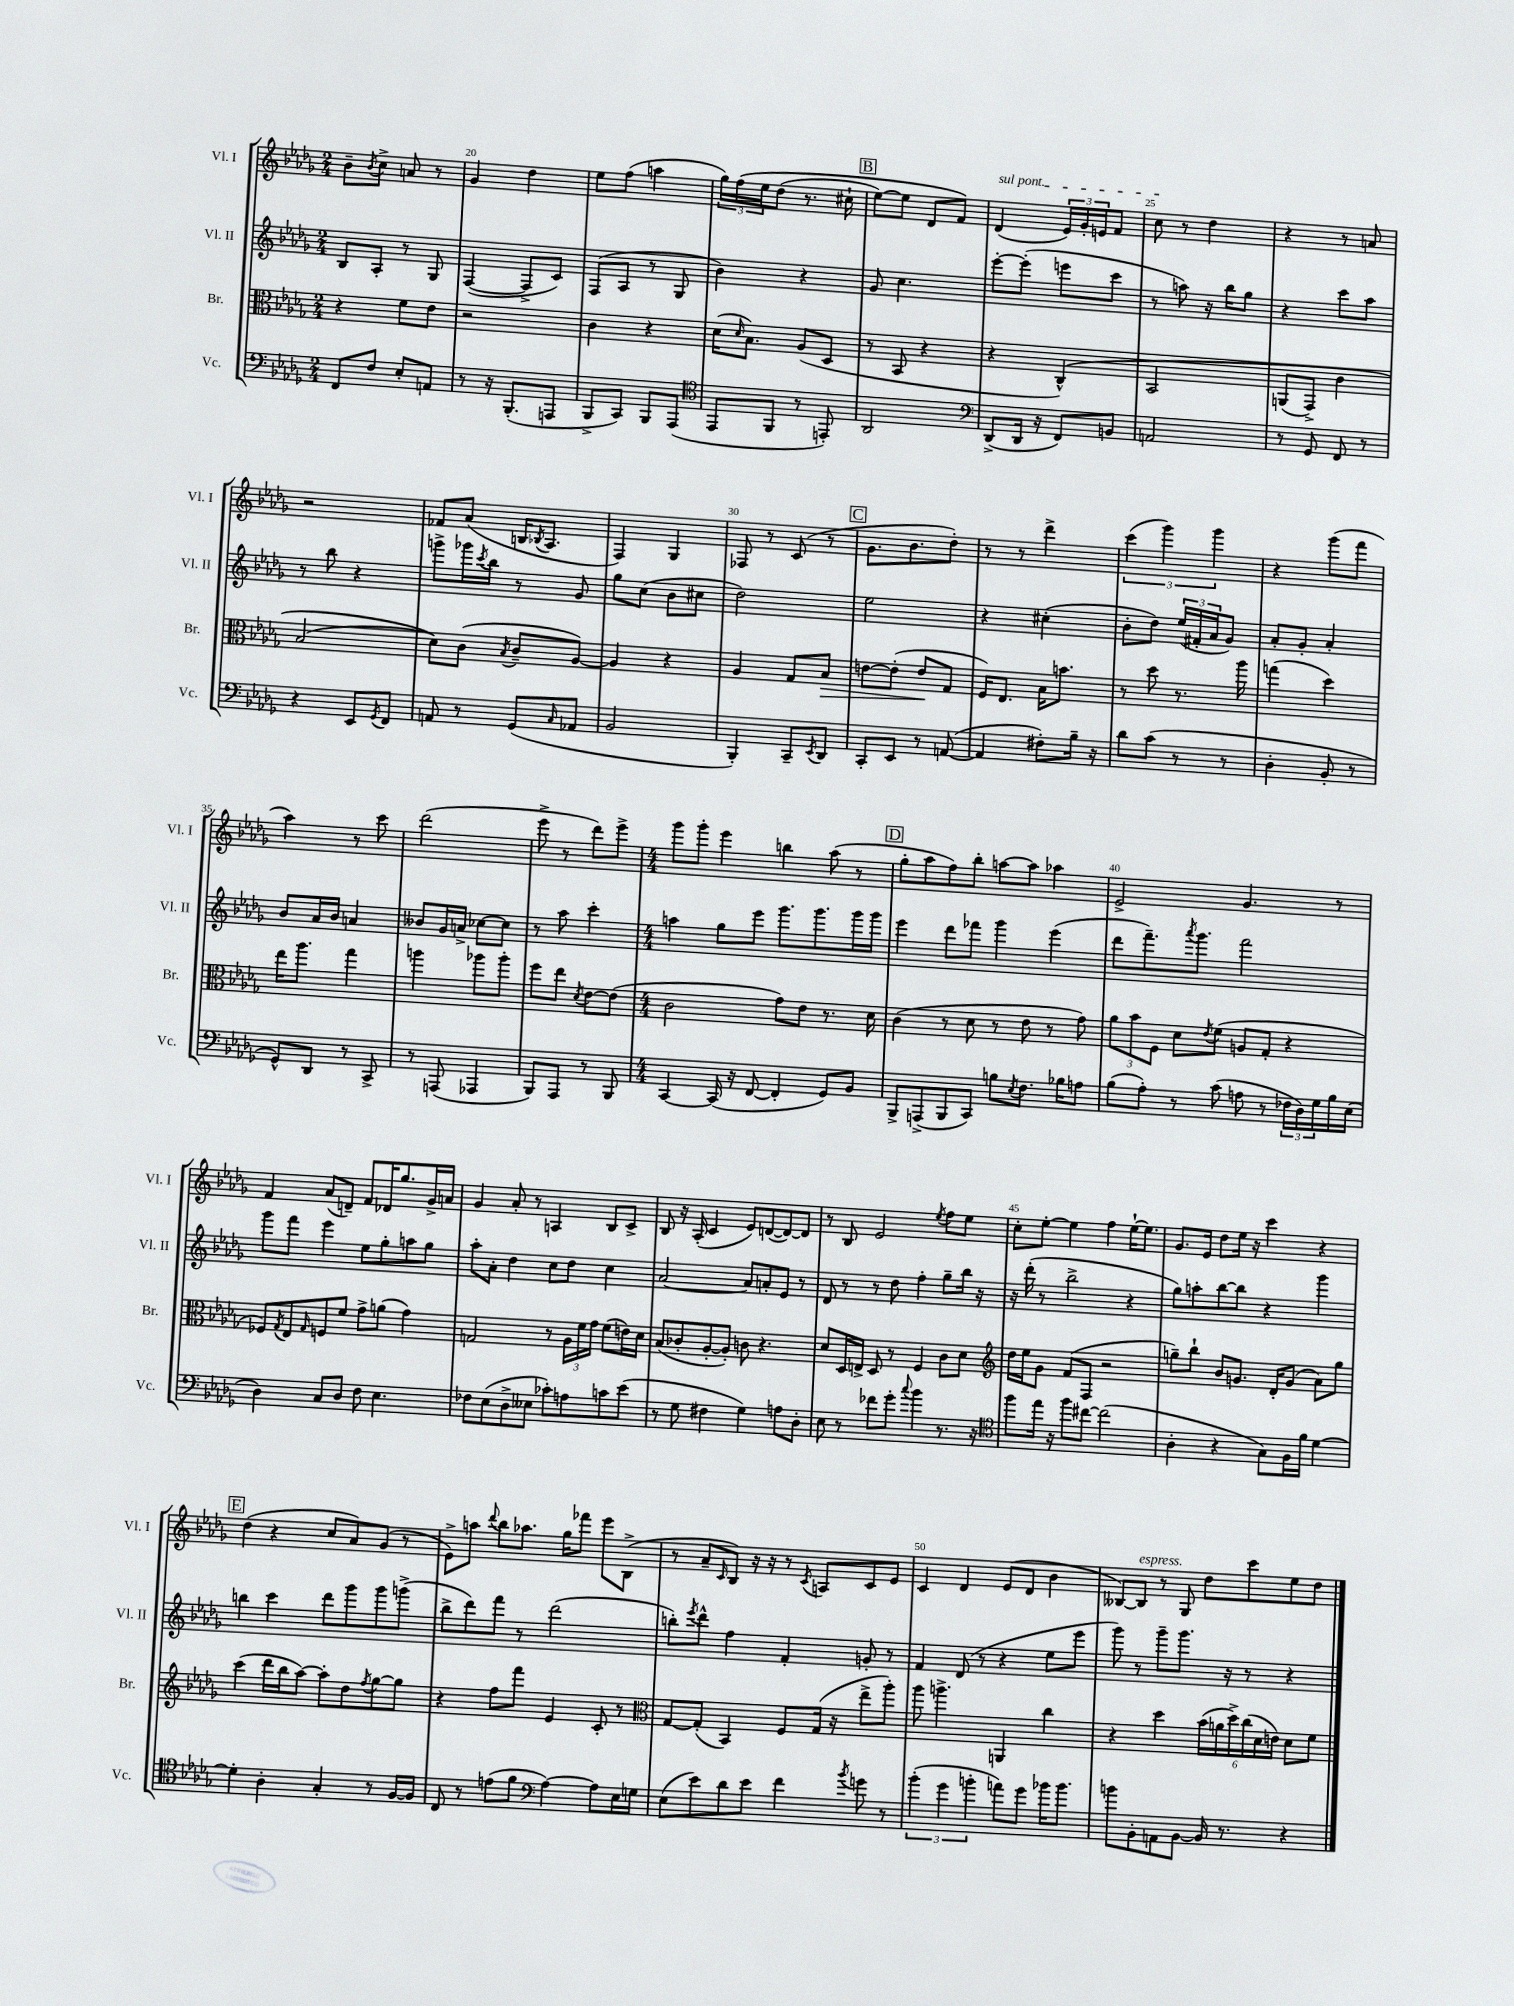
<<
\new StaffGroup <<
\new Staff = "s0" \with { instrumentName = "Vl. I" shortInstrumentName = "Vl. I" } {
    \clef treble \key des \major \numericTimeSignature \time 2/4
    bes'8-- \acciaccatura { bes'8 } c''8-> a'8 r8 |
    ges'4 des''4 |
    ees''8 f''8( a''4 |
    \tuplet 3/2 { ges''16) f''16\( ees''16 } des''8( r8. cis''16-! |
    \mark \markup { \box "B" } ees''8~) ees''8 des'8 f'8\) |
    \once \override TextSpanner.bound-details.left.text = \markup { \italic "sul pont." } des'4\startTextSpan( \tuplet 3/2 { ees'16) ges'16-. e'16 } f'8 |
    c''8\stopTextSpan r8 des''4 |
    r4 r8 a'8 |
    r2 |
    fes'8 aes'8( b16 \acciaccatura { bes8 } aes8. |
    f4) ges4 |
    fes8 r8 c'8( r8 |
    \mark \markup { \box "C" } ges'8. bes'8. des''8-.) |
    r8 r8 des'''4-> |
    \tuplet 3/2 { c'''4( ges'''4) ges'''4 } |
    r4 ges'''8( f'''8 |
    aes''4) r8 c'''8 |
    des'''2( |
    ees'''8-> r8 des'''8) ees'''8-> |
    \numericTimeSignature \time 4/4 ges'''8 ges'''8-. ees'''4 b''4 aes''8( r8 |
    \mark \markup { \box "D" } ges''8-. aes''8 f''8) bes''8-. a''8~ a''8 aes''4 |
    ees'2-> ges'4. r8 |
    f'4 aes'8( d'8--) f'8 des'16 ges''8. ges'16-> a'16 |
    ges'4 aes'8-. r8 a4 bes8 c'8-> |
    bes8 r16 aes16-.( c'4 ees'8) d'8~( d'8~) d'8 |
    r8 bes8 ees'2 \acciaccatura { ees''8 } f''8 ees''8 |
    c''8-. ees''8~-. ees''4 f''4 ees''16~-! ees''8. |
    ges'8. ees'16 des''8 ees''16 r16 c'''4 r4 |
    \mark \markup { \box "E" } des''4( r4 c''8 aes'8) ges'8( r8 |
    ees'8->) a''8 \appoggiatura { des'''8 } bes''8 aes''8. ges''16 fes'''8 ees'''8 bes8->( |
    r8 aes'8-- \grace { c'16 } bes8) r16 r16 r8 \acciaccatura { c'8 } a8 c'8 ees'8 |
    c'4 des'4 ees'8( des'8 bes'4 |
    beses8~) beses8^\markup { \italic "espress." } r8 ges8 des''8 c'''8 ees''8 des''8 \bar "|." |
}
\new Staff = "s1" \with { instrumentName = "Vl. II" shortInstrumentName = "Vl. II" } {
    \clef treble \key des \major \numericTimeSignature \time 2/4
    bes8 aes8-. r8 ges8 |
    f4~( f8-> c'8) |
    f8( aes8 r8 ges8 |
    bes'4) r4 |
    \mark \markup { \box "B" } ges'8 c''4. |
    ees'''8~-. ees'''8-.( e'''8 c'''8 |
    r8 a''8) r16 bes''16 ges''8 |
    r4 c'''8 aes''8 |
    r8 bes''8 r4 |
    g'''8-> ges'''16 \acciaccatura { c'''8 } bes''16 r8 ges'8 |
    ges''8 c''8( bes'8 cis''8 |
    des''2) |
    \mark \markup { \box "C" } ees''2 |
    r4 cis''4-.( |
    bes'8-. des''8) \tuplet 3/2 { ees''16( fis'16-. aes'16 } ges'8) |
    aes'8-. ges'8-. aes'4-. |
    bes'8 aes'16 bes'16 a'4 |
    beses'8 ges'16 a'16-> ces''8~ ces''8 |
    r8 aes''8 c'''4-. |
    \numericTimeSignature \time 4/4 a''4 ges''8 ees'''8 ges'''8. ges'''8. ges'''16 ges'''16 |
    \mark \markup { \box "D" } ees'''4 des'''8 fes'''8 ges'''4 ees'''4( |
    des'''8 f'''8.--) \acciaccatura { aes'''8 } ges'''8. f'''2 |
    ges'''8 f'''8 ees'''4 ees''8 ges''8-. a''8 ges''8 |
    aes''8-. aes'8-. des''4 c''8 des''8 c''4 |
    aes'2~ aes'8 a'8-. ees'8 r8 |
    des'8 r8 r8 des''8 f''4-. ges''8-- bes''16 r16 |
    r16 des'''16-.( r8 bes''2-> r4 |
    ges''8) a''8-. bes''8~ bes''8 r4 ges'''4 |
    \mark \markup { \box "E" } b''4 c'''4 des'''8 ges'''8 ges'''8 g'''8->( |
    bes''8-> des'''8) f'''8 r8 des'''2( |
    b''8-.) \acciaccatura { ees'''8 } des'''8-^ f''4 f'4-. g'8-. r8 |
    f'4 des'8( r8 r4 ees''8 ees'''8 |
    ges'''8) r8 ges'''8-- ges'''8. r16 r8 r4 \bar "|." |
}
\new Staff = "s2" \with { instrumentName = "Br." shortInstrumentName = "Br." } {
    \clef alto \key des \major \numericTimeSignature \time 2/4
    r4 f'8 ees'8 |
    r2 |
    c'4 r4 |
    des'16( \grace { des'16 } bes8.) aes8( des8 |
    \mark \markup { \box "B" } r8 bes,8 r4 |
    r4 c4-^)\( |
    bes,2 |
    a,8( ges,8->) c'4 |
    bes2( |
    des'8)\) c'8( \acciaccatura { bes8 } c'8-- aes8~) |
    aes4 r4 |
    aes4 ges8 bes8\> |
    \mark \markup { \box "C" } e'8~ e'8-.( e'8\! ges8 |
    f16) ees8. bes16 b'8. |
    r8 des''8 r8. aes''16 |
    g''4( des''4) |
    ees''16 aes''8. ges''4 |
    a''4 aes''8 aes''8-. |
    f''8 ees''8 \acciaccatura { des'8 } ees'8~ ees'8( |
    \numericTimeSignature \time 4/4 c'2 ges'8) ees'8 r8. des'16 |
    \mark \markup { \box "D" } c'4( r8 des'8 r8 ees'8 r8 ges'8) |
    \tuplet 3/2 { aes'8 bes'8 f8 } des'8 \acciaccatura { ees'8 } f'8( a8 ges8-. r4 |
    fes8) \acciaccatura { ges8 } ees8 \grace { ges16 } f8 f'8 ges'8-> a'8( ges'4) |
    g2 r8 \tuplet 3/2 { aes16 f'16 ges'16 } f'8( e'16) des'16 |
    bes8( ces'8-. aes8~-. aes8-.) c'8 r4. |
    des'8 des16 e16-> des8 r8 f4 c'8 des'8 |
    \clef treble des''16 ees''16 ges'8 f'8( f8 r2 |
    g''8--) bes''8-! bes'8 g'8. des'16-. g'8( aes'8) g''8 |
    \mark \markup { \box "E" } c'''4( des'''16 bes''16 aes''8~) aes''8-. des''8 \acciaccatura { f''8 } ges''8~ ges''8 |
    r4 f''8 f'''8 ees'4 c'8-. r8 |
    \clef alto ges8~ ges8-.( bes,4) f8 ges16( r16 ees''8-> aes''8-.) |
    aes''8 a''4.-> a,4 c''4 |
    r4 des''4 \tuplet 6/4 { bes'16( a'16 des''16->) c''16( des'16 e'16) } des'8 f'8 \bar "|." |
}
\new Staff = "s3" \with { instrumentName = "Vc." shortInstrumentName = "Vc." } {
    \clef bass \key des \major \numericTimeSignature \time 2/4
    f,8 f8 ees8-. a,8 |
    r8 r16 bes,,8.-.( a,,8 |
    bes,,8-> c,8) bes,,8 aes,,8( |
    \clef tenor ees,8 f,8 r8 e,8-.) |
    \mark \markup { \box "B" } aes,2 |
    \clef bass des,8->( des,16 r16 f,8) b,8 |
    a,2 |
    r8 ges,8 f,8 r8 |
    r4 ees,8 \acciaccatura { ges,8 } f,8 |
    a,8 r8 ges,8( \grace { c16 } aes,8 |
    bes,2 |
    bes,,4-.) c,8-- \acciaccatura { ees,8 } des,8 |
    \mark \markup { \box "C" } c,8-. ees,8 r8 a,8~( |
    a,4 fis8-.) bes16-- r16 |
    des'8 c'8( r8 r8 |
    des4-. bes,8-. r8 |
    ges,8-^) des,8 r8 c,8-> |
    r8 a,,8( aes,,4 |
    bes,,8) aes,,8 r8 bes,,8 |
    \numericTimeSignature \time 4/4 c,4~ c,16( r16 f,8~ f,4-. ges,8) bes,8 |
    \mark \markup { \box "D" } bes,,8-> a,,8->( bes,,8 c,8) b8 \acciaccatura { ees8 } f8. bes16 a8 |
    bes8( aes8-.) r8 c'8( a8 r8 \tuplet 3/2 { fes16 des16) ges16 } bes16 ees16( |
    des4) c8 des8 f8 ees4. |
    fes8 ees8( des8-> eeses8 ces'8-.) a8 c'8 ees'8( |
    r8 ges8 fis4 ges4) a8 des8-. |
    ees8 r8 fes'8 ges'8-. \appoggiatura { c''8 } bes'4 r8. r16 |
    \clef tenor f''8 ees''16 r16 f''8 cis''8~ cis''2( |
    aes4-. r4 ges8) f16 f'16 des'4~ |
    \mark \markup { \box "E" } des'4-. aes4-. ges4-. r8 f16~ f16 |
    c8 r8 e'8( f'8 \clef bass aes4~) aes8 ees16 g16 |
    ees8( ees'8) des'8 ees'8 f'4 \acciaccatura { bes'8 } g'8 r8 |
    \tuplet 3/2 { bes'4-.( ges'4 b'4-. } a'8) ges'8 bes'16 bes'8. |
    b'8 bes,8-. a,8 bes,8~ bes,16 r8. r4 \bar "|." |
}
>>
>>
\layout { \context { \Score currentBarNumber = #19 \override BarNumber.break-visibility = ##(#f #t #t) barNumberVisibility = #(every-nth-bar-number-visible 5) } }
